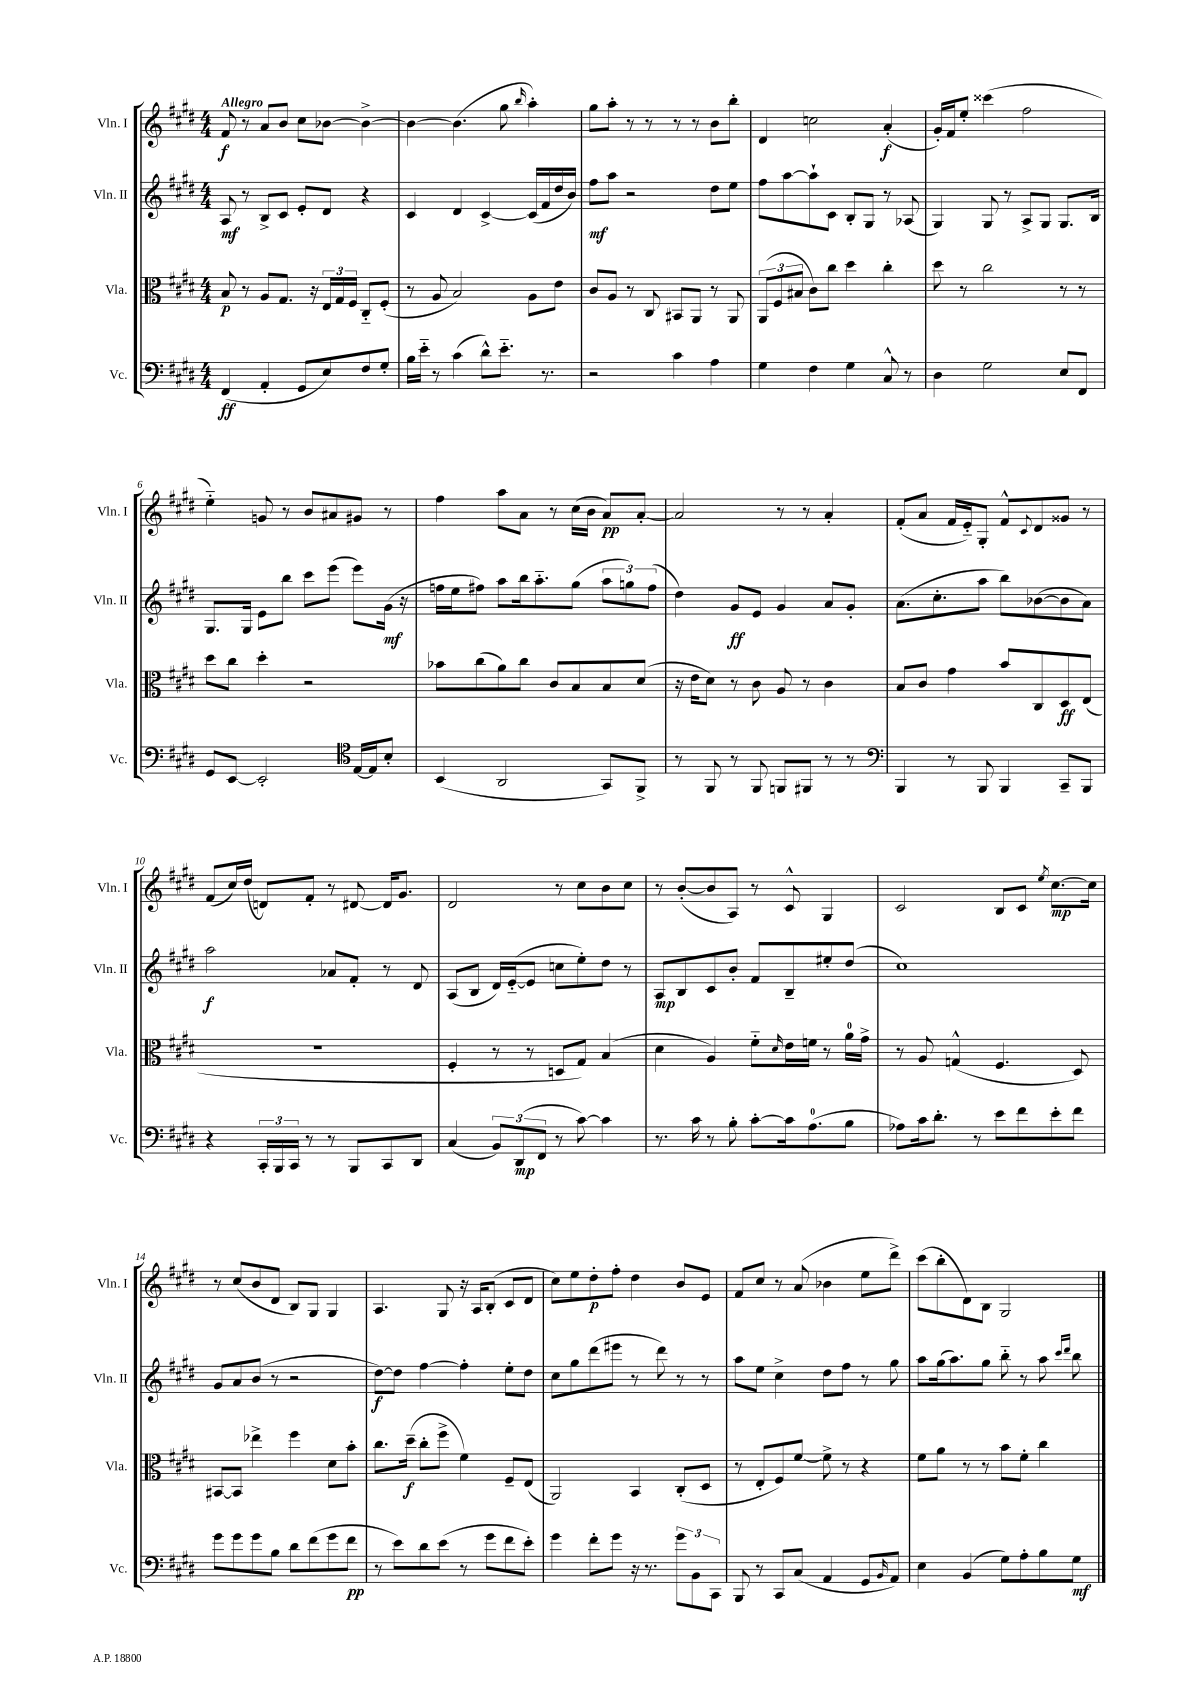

**kern	**dynam	**kern	**dynam	**kern	**dynam	**kern	**dynam
*part4	*part4	*part3	*part3	*part2	*part2	*part1	*part1
*staff4	*staff4	*staff3	*staff3	*staff2	*staff2	*staff1	*staff1
*I"Vc.	*	*I"Vla.	*	*I"Vln. II	*	*I"Vln. I	*
*I'Vc.	*	*I'Vla.	*	*I'Vln. II	*	*I'Vln. I	*
*clefF4	*	*clefC3	*	*clefG2	*	*clefG2	*
*k[f#c#g#d#]	*	*k[f#c#g#d#]	*	*k[f#c#g#d#]	*	*k[f#c#g#d#]	*
*M4/4	*	*M4/4	*	*M4/4	*	*M4/4	*
=1	=1	=1	=1	=1	=1	=1	=1
!	!	!	!	!	!	!LO:TX:a:B:t=Allegro	!
(4FF#/	ff	8B/	p	8A/	mf	8f#/	f
.	.	8r	.	8r	.	8r	.
4AA'/	.	8A/L	.	8B^/L	.	8a/L	.
.	.	8.G#/J	.	8c#/J	.	8b/J	.
8GG#/L	.	.	.	8e'/L	.	8cc#\L	.
.	.	16r	.	.	.	.	.
8E/)	.	24E/LL	.	8d#/J	.	[8b-X\J	.
.	.	24G#/	.	.	.	.	.
.	.	24F#/JJ	.	.	.	.	.
8F#/	.	8C#/L	.	4r	.	4b-^\_	.
8G#'/J	.	(8F#'/J	.	.	.	.	.
=2	=2	=2	=2	=2	=2	=2	=2
16B\LL	.	8r	.	4c#/	.	4b-\_	.
16e\JJ	.	.	.	.	.	.	.
8r	.	8A/	.	.	.	.	.
(4c#\	.	2B/)	.	4d#/	.	(4.b-\]	.
8d#^^\L)	.	.	.	[4c#^/	.	.	.
8.e\J	.	.	.	.	.	8gg#\	.
.	.	.	.	.	.	16qqbb/	.
.	.	8A\L	.	(16c#/LL]	.	4aa'\)	.
8.r	.	.	.	16f#/	.	.	.
.	.	8e\J	.	16dd#/	.	.	.
.	.	.	.	16b/JJ)	.	.	.
=3	=3	=3	=3	=3	=3	=3	=3
2r	.	8c#/L	.	8ff#\L	mf	8gg#\L	.
.	.	8A/J	.	8aa\J	.	8aa'\J	.
.	.	8r	.	2r	.	8r	.
.	.	8C#/	.	.	.	8r	.
4c#\	.	8BB#X/L	.	.	.	8r	.
.	.	8AA/J	.	.	.	8r	.
4A\	.	8r	.	8dd#\L	.	8b\L	.
.	.	8AA/	.	8ee\J	.	8bb'\J	.
=4	=4	=4	=4	=4	=4	=4	=4
4G#\	.	(12AA/L	.	8ff#\L	.	4d#/	.
.	.	12F#/	.	.	.	.	.
.	.	.	.	[8aa\	.	.	.
.	.	12B#X/J	.	.	.	.	.
4F#\	.	8c#\L)	.	8aa`\]	.	2ccn\	.
.	.	8cc#\J	.	8c#\J	.	.	.
4G#\	.	4dd#\	.	8B'/L	.	.	.
.	.	.	.	8G#/J	.	.	.
8C#^^/	.	4cc#'\	.	8r	.	(4a'/	f
8r	.	.	.	(8A-X/	.	.	.
=5	=5	=5	=5	=5	=5	=5	=5
4D#\	.	8dd#\	.	4G#/)	.	16g#'/LL)	.
.	.	.	.	.	.	16f#/J	.
.	.	8r	.	.	.	8ee'/J	.
2G#\	.	2cc#\	.	8G#/	.	(4ccc##X\	.
.	.	.	.	8r	.	.	.
.	.	.	.	8A^/L	.	2ff#\	.
.	.	.	.	8G#/J	.	.	.
8E/L	.	8r	.	8.G#/L	.	.	.
8FF#/J	.	8r	.	.	.	.	.
.	.	.	.	16B/Jk	.	.	.
!!LO:LB:g=z
=6	=6	=6	=6	=6	=6	=6	=6
8GG#/L	.	8dd#\L	.	8.G#/L	.	4ee\)	.
[8EE/J	.	8cc#\J	.	.	.	.	.
.	.	.	.	16G#/Jk	.	.	.
2EE'/]	.	4dd#'\	.	8e\L	.	8gn/	.
.	.	.	.	8bb\J	.	8r	.
.	.	2r	.	8ccc#\L	.	8b/L	.
.	.	.	.	(8eee\J	.	8a#X/	.
*clefC4	*	*	*	*	*	*	*
[16E/LL	.	.	.	8eee\L)	.	8g#X/J	.
16E/J]	.	.	.	.	.	.	.
8B'/J	.	.	.	(16g#\Jk	mf	8r	.
.	.	.	.	16r	.	.	.
=7	=7	=7	=7	=7	=7	=7	=7
(4BB/	.	8b-X\L	.	16ffn\LL	.	4ff#\	.
.	.	.	.	16ee\J	.	.	.
.	.	(8cc#\	.	8ff#X\J)	.	.	.
2AA/	.	8a\)	.	8aa\L	.	8aa\L	.
.	.	8cc#\J	.	16bb\k	.	8a\J	.
.	.	.	.	8.aa\	.	.	.
.	.	8c#/L	.	.	.	8r	.
.	.	8B/	.	(8gg#\J	.	(16cc#\LL	.
.	.	.	.	.	.	16b\JJ	.
8GG#/L)	.	8B/	.	12aa\L	.	8a/L)	pp
.	.	.	.	12ggn\)	.	.	.
8FF#^/J	.	(8d#/J	.	.	.	[8a'/J	.
.	.	.	.	(12ff#\J	.	.	.
=8	=8	=8	=8	=8	=8	=8	=8
8r	.	16r	.	4dd#\)	.	2a/]	.
.	.	16e\KL	.	.	.	.	.
8FF#/	.	8d#\J)	.	.	.	.	.
8r	.	8r	.	8g#/L	ff	.	.
8FF#/	.	8c#\	.	8e/J	.	.	.
8FFn/L	.	8A/	.	4g#/	.	8r	.
8FF#X/J	.	8r	.	.	.	8r	.
8r	.	4c#\	.	8a/L	.	4a'/	.
8r	.	.	.	8g#'/J	.	.	.
=9	=9	=9	=9	=9	=9	=9	=9
*clefF4	*	*	*	*	*	*	*
4BBB/	.	8B/L	.	(8.a\L	.	(8f#'/L	.
.	.	8c#/J	.	.	.	8a/J	.
.	.	.	.	8.cc#'\	.	.	.
8r	.	4g#\	.	.	.	16f#/LL	.
.	.	.	.	.	.	16e/J)	.
8BBB/	.	.	.	8aa\J	.	8G#'/J	.
4BBB/	.	8b/L	.	8bb\L)	.	8f#^^/L	.
.	.	.	.	.	.	8qqc#/	.
.	.	8C#/	.	([8b-X\	.	8d#/	.
8CC#~/L	.	8D#/	ff	8b-\]	.	8g##X/J	.
8BBB/J	.	(8E/J	.	8a\J)	.	8r	.
!!LO:LB:g=z
=10	=10	=10	=10	=10	=10	=10	=10
4r	.	1r	.	2aa\	f	(8f#/L	.
.	.	.	.	.	.	16cc#/L)	.
.	.	.	.	.	.	(16dd#/JJ	.
24CC#'/LL	.	.	.	.	.	8dn/L)	.
24BBB/	.	.	.	.	.	.	.
24CC#/JJ	.	.	.	.	.	.	.
8r	.	.	.	.	.	8f#'/J	.
8r	.	.	.	8a-X/L	.	8r	.
8BBB/L	.	.	.	8f#'/J	.	[8d#X/	.
8CC#/	.	.	.	8r	.	16d#/KL]	.
.	.	.	.	.	.	8.g#/J	.
8DD#/J	.	.	.	8d#/	.	.	.
=11	=11	=11	=11	=11	=11	=11	=11
(4C#/	.	4F#'/	.	(8A/L	.	2d#/	.
.	.	.	.	8B/J	.	.	.
12BB/L)	.	8r	.	16d#/LL)	.	.	.
.	.	.	.	([16e/J	.	.	.
(12DD#/	mp	.	.	.	.	.	.
.	.	8r	.	8e/J]	.	.	.
12FF#/J	.	.	.	.	.	.	.
8r	.	8Dn/L	.	8ccn\L	.	8r	.
[8c#\)	.	8G#/J)	.	8ee'\)	.	8cc#\L	.
4c#\]	.	(4B/	.	8dd#\J	.	8b\	.
.	.	.	.	8r	.	8cc#\J	.
=12	=12	=12	=12	=12	=12	=12	=12
8.r	.	4d#\	.	8A/L	mp	8r	.
.	.	.	.	8B/	.	([8b'/L	.
16c#\	.	.	.	.	.	.	.
8r	.	4A/)	.	8c#/	.	8b/]	.
8B'\	.	.	.	8b'/J	.	8A/J)	.
[8c#'\L	.	8f#\L	.	8f#/L	.	8r	.
.	.	16qqd#/	.	.	.	.	.
16c#\k]	.	16e\L	.	8B~/	.	8c#^^/	.
(8.A\	.	16fn\JJ	.	.	.	.	.
.	.	8r	.	8ee#X'/	.	4G#/	.
8B\J	.	16a\LL	.	(8dd#/J	.	.	.
.	.	16g#^\JJ	.	.	.	.	.
=13	=13	=13	=13	=13	=13	=13	=13
8A-X\L)	.	8r	.	1cc#)	.	2c#/	.
16c#\k	.	8A/	.	.	.	.	.
8.d#'\J	.	.	.	.	.	.	.
.	.	(4Gn^^/	.	.	.	.	.
8r	.	.	.	.	.	.	.
8e\L	.	4.F#/	.	.	.	8B/L	.
8f#\	.	.	.	.	.	8c#/J	.
.	.	.	.	.	.	8qee/	.
8e'\	.	.	.	.	.	[8.cc#\L	mp
8f#\J	.	8D#/)	.	.	.	.	.
.	.	.	.	.	.	16cc#\Jk]	.
!!LO:LB:g=z
=14	=14	=14	=14	=14	=14	=14	=14
8g#\L	.	[8BB#X/L	.	8g#/L	.	8r	.
8g#\	.	8BB#/J]	.	8a/	.	(8cc#/L	.
8g#\	.	4ee-X^\	.	(8b/J	.	8b/	.
8B\J	.	.	.	8r	.	8d#/J	.
8d#\L	.	4ff#\	.	2r	.	8B/L)	.
(8f#\	.	.	.	.	.	8G#/J	.
8g#\	.	8d#\L	.	.	.	4G#/	.
8f#\J	pp	8b'\J	.	.	.	.	.
=15	=15	=15	=15	=15	=15	=15	=15
8r	.	8.cc#\L	.	[8dd#\L)	f	4.A/	.
8e\L)	.	.	.	8dd#\J]	.	.	.
.	.	(16dd#~\Jk	f	.	.	.	.
8d#\	.	8cc#'\L	.	[4ff#\	.	.	.
(8e\J	.	8ff#^\J	.	.	.	8G#/	.
8r	.	4f#\)	.	4ff#'\]	.	16r	.
.	.	.	.	.	.	16A/KL	.
8g#\L	.	.	.	.	.	(8B'/J	.
8f#\	.	8F#~/L	.	8ee'\L	.	8c#/L	.
8e'\J)	.	(8E/J	.	8dd#\J	.	8d#/J	.
=16	=16	=16	=16	=16	=16	=16	=16
4g#\	.	2AA/)	.	8cc#\L	.	8cc#\L)	.
.	.	.	.	8gg#\	.	8ee\	.
8f#'\L	.	.	.	(8ddd#\	.	8dd#'\	p
8g#\J	.	.	.	8eee#X\J	.	8ff#'\J	.
16r	.	4BB/	.	8r	.	4dd#\	.
8.r	.	.	.	.	.	.	.
.	.	.	.	8ddd#\)	.	.	.
12g#\L	.	(8C#'/L	.	8r	.	8b/L	.
12BB\	.	.	.	.	.	.	.
.	.	8D#/J	.	8r	.	8e/J	.
12CC#\J	.	.	.	.	.	.	.
=17	=17	=17	=17	=17	=17	=17	=17
8BBB/	.	8r	.	8aa\L	.	8f#/L	.
8r	.	8E'/L	.	8ee\J	.	8cc#/J	.
8CC#/L	.	8F#/)	.	4cc#^\	.	8r	.
(8C#/J	.	[8f#/J	.	.	.	(8a/	.
4AA/	.	8f#^\]	.	8dd#\L	.	4b-X\	.
.	.	8r	.	8ff#\J	.	.	.
8GG#/L	.	4r	.	8r	.	8ee\L	.
16qqBB/	.	.	.	.	.	.	.
8AA/J)	.	.	.	8gg#\	.	8ddd#^\J)	.
=18	=18	=18	=18	=18	=18	=18	=18
4E\	.	8f#\L	.	8aa\L	.	(8ccc#\L	.
.	.	8a\J	.	(16gg#\k	.	8bb'\	.
.	.	.	.	8.aa\)	.	.	.
(4BB/	.	8r	.	.	.	8d#\)	.
.	.	8r	.	8gg#\J	.	8B\J	.
8G#\L)	.	8b\L	.	8bb\	.	2G#/	.
8A'\	.	8f#'\J	.	8r	.	.	.
8B\	.	4cc#\	.	8aa\	.	.	.
.	.	.	.	16qqccc#/LL	.	.	.
.	.	.	.	16qqddd#/JJ	.	.	.
8G#\J	mf	.	.	8bb\	.	.	.
==	==	==	==	==	==	==	==
*-	*-	*-	*-	*-	*-	*-	*-
